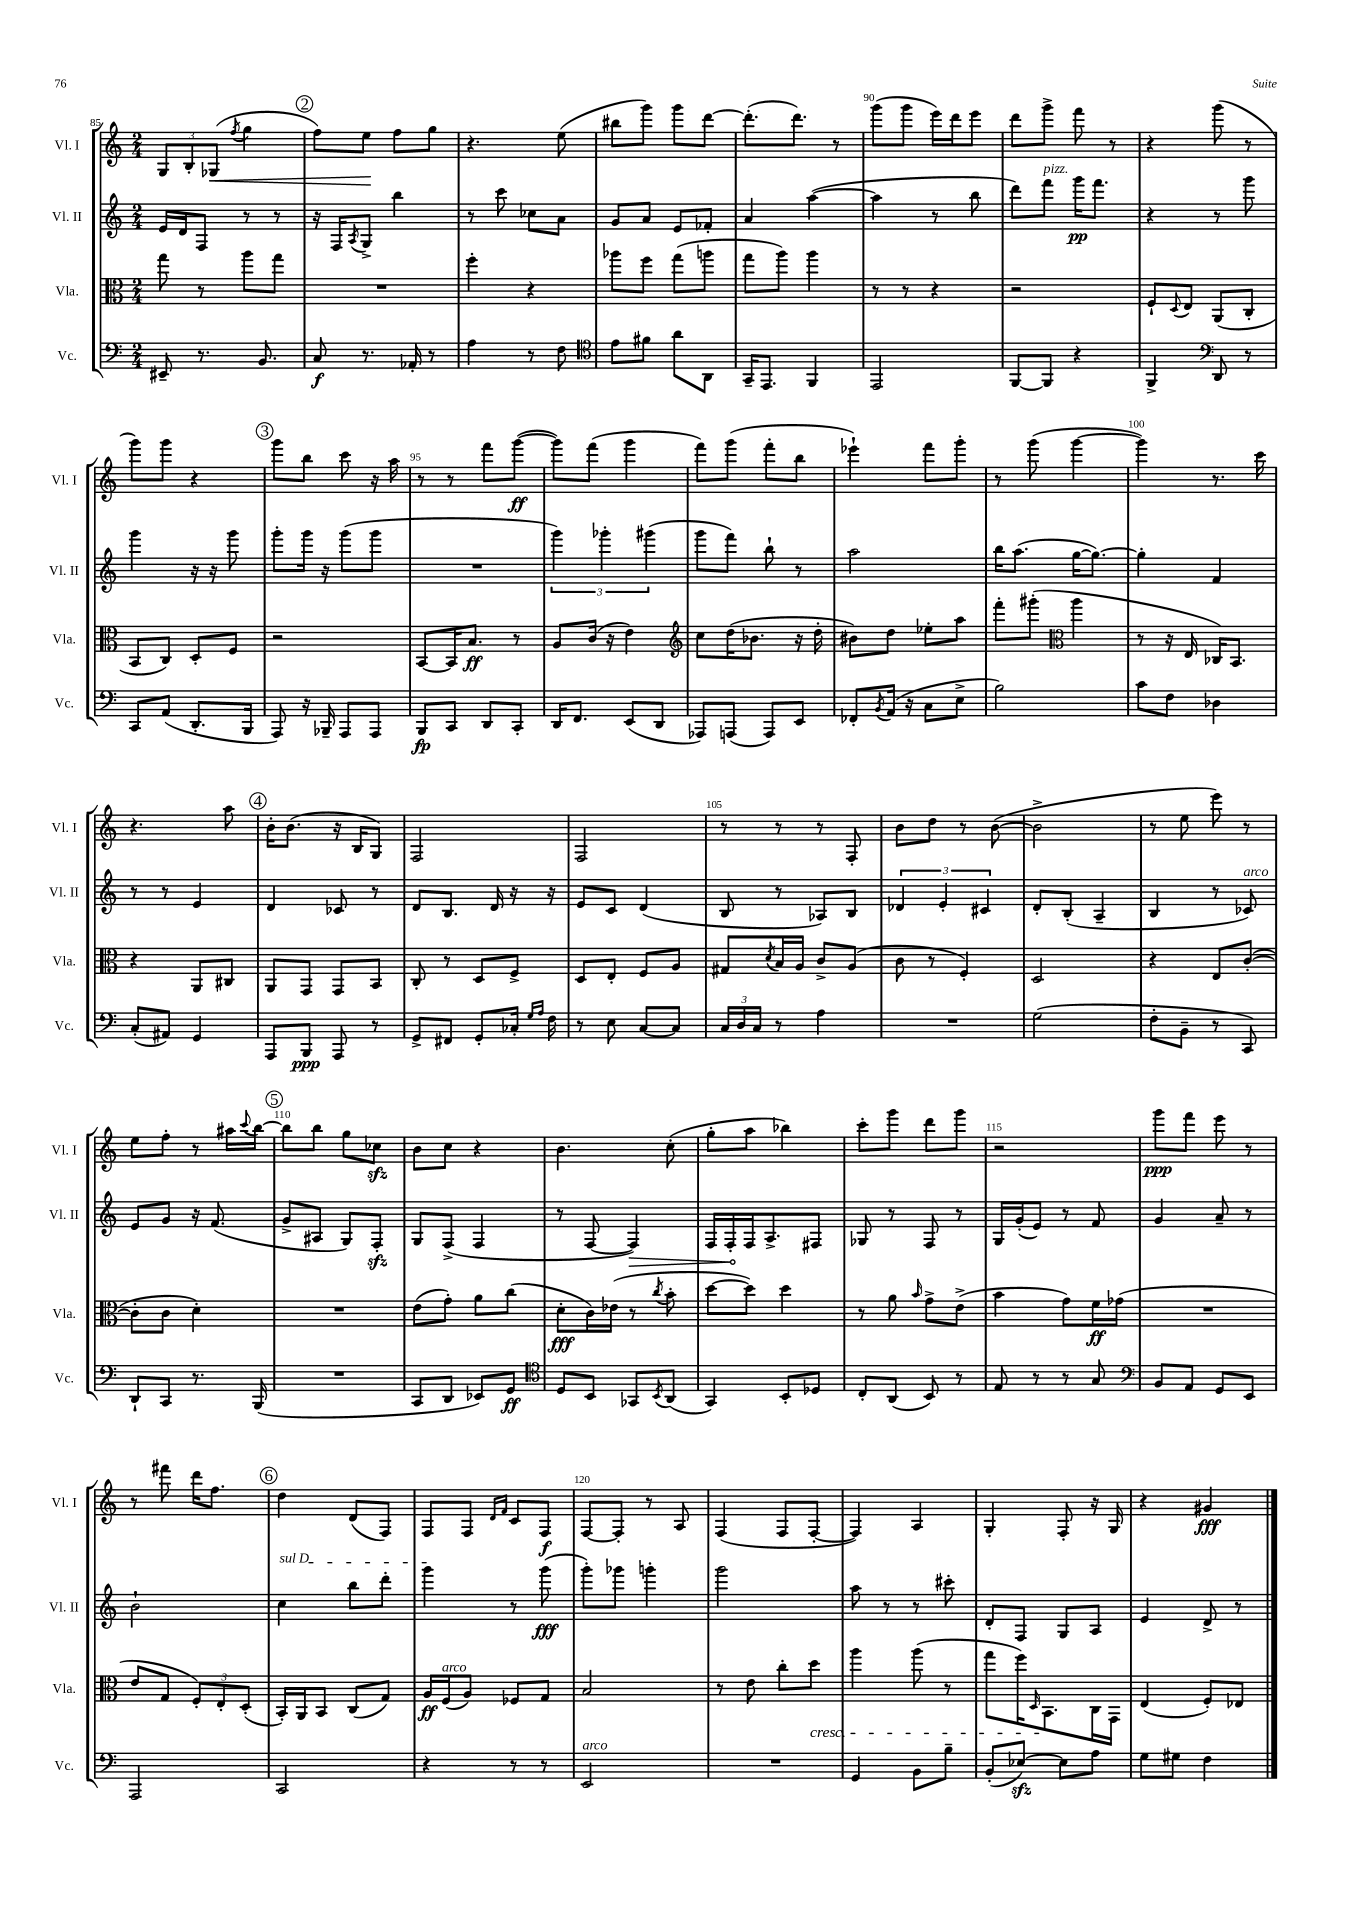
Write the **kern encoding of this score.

**kern	**kern	**kern	**kern
*staff4	*staff3	*staff2	*staff1
*clefF4	*clefC3	*clefG2	*clefG2
*k[]	*k[]	*k[]	*k[]
*M2/4	*M2/4	*M2/4	*M2/4
8EE#~	8gg	16e	12G
.	.	16d	.
.	.	.	12B'
8.r	8r	8F	.
.	.	.	(12G-
.	.	.	8qff
.	8aa	8r	4gg
8.BB	.	.	.
.	8gg	8r	.
=	=	=	=
8C	2r	16r	8ff)
.	.	16F	.
.	.	8qA	.
8.r	.	8G^	8ee
.	.	4bb	8ff
16AA-'	.	.	.
8r	.	.	8gg
=	=	=	=
4A	4ff'	8r	4.r
.	.	8ccc	.
8r	4r	8cc-	.
8F	.	8a	(8ee
=	=	=	=
*clefC4	*	*	*
8e	8aa-	8g	8bb#
8f#	8ff	8a	8ggg)
8a	(8gg	8e	8ggg
8AA	8aa	8f-'	[8ddd
=	=	=	=
16GG~	8gg	4a	(8.ddd']
8.EE	.	.	.
.	8aa)	.	.
.	.	.	8.ddd)
4FF	4aa	([4aa	.
.	.	.	8r
=	=	=	=
2EE	8r	4aa]	(8ggg
.	8r	.	8ggg
.	4r	8r	16eee)
.	.	.	16ddd
.	.	8bb	8eee
=	=	=	=
[8FF	2r	8ddd)	8ddd
8FF]	.	8fff	8ggg^
4r	.	16ggg	8fff
.	.	8.fff	.
.	.	.	8r
=	=	=	=
4FF^	8F`	4r	4r
.	8qqD	.	.
.	8E	.	.
*clefF4	*	*	*
8DD	(8AA	8r	(8ggg
8r	8C'	8ggg	8r
=	=	=	=
8CC	8BB	4ggg	8ggg)
(8AA	8C)	.	8ggg
8.DD'	8D'	16r	4r
.	.	16r	.
.	8F	8ggg	.
16BBB	.	.	.
=	=	=	=
8AAA)	2r	8ggg'	8ggg
16r	.	16ggg	8bb
16BBB-~	.	16r	.
8AAA	.	(8ggg	8ccc
8AAA	.	8ggg	16r
.	.	.	16aa
=	=	=	=
8BBB	[8BB	2r	8r
8CC	16BB]	.	8r
.	8.B	.	.
8DD	.	.	8fff
8CC'	8r	.	([8ggg
=	=	=	=
16DD	8A	6ggg)	8ggg])
8.FF	.	.	.
.	(16c	.	(8fff
.	.	6ggg-'	.
.	16r	.	.
(8EE	4e)	.	4ggg
.	.	(6ggg#	.
8DD	.	.	.
=	=	=	=
*	*clefG2	*	*
8AAA-)	8cc	8ggg	8fff)
(8AAA	(16dd	8fff)	(8ggg
.	8.b-	.	.
8AAA)	.	8bb`	8fff'
8EE	16r	8r	8bb
.	16dd'	.	.
=	=	=	=
8FF-'	8b#)	2aa	4eee-`)
8qBB	.	.	.
(16AA	8dd	.	.
16r	.	.	.
8C	8ee-'	.	8fff
8E^	8aa	.	8ggg'
=	=	=	=
2B)	8fff'	16bb	8r
.	.	(8.aa	.
.	(8ggg#'	.	(8ggg
*	*clefC3	*	*
.	4aa	[16gg	[4ggg
.	.	8.gg_)	.
=	=	=	=
8c	8r	4gg']	4ggg])
8F	16r	.	.
.	16E	.	.
4D-	16C-)	4f	8.r
.	8.BB	.	.
.	.	.	16ccc
=	=	=	=
(8C'	4r	8r	4.r
8AA#)	.	8r	.
4GG	8AA	4e	.
.	8C#	.	8aa
=	=	=	=
8AAA	8AA	4d	16b'
.	.	.	(8.b
8BBB	8GG	.	.
8AAA	8GG	8c-	16r
.	.	.	16B
8r	8BB	8r	8G)
=	=	=	=
8GG^	8C'	8d	2F
8FF#	8r	8.B	.
8GG'	8D	.	.
.	.	16d	.
16C-'	8F^	16r	.
16qqG	.	.	.
16qqA	.	.	.
16F	.	16r	.
=	=	=	=
8r	8D	8e	2F
8E	8E'	8c	.
[8C	8F	(4d	.
8C]	8A	.	.
=	=	=	=
24C	8G#	8B	8r
24D	.	.	.
24C	.	.	.
.	8qd	.	.
8r	16B	8r	8r
.	16A	.	.
4A	8c^	8A-)	8r
.	(8A	8B	8F'
=	=	=	=
2r	8c	6d-	8b
.	8r	.	8dd
.	.	6e'	.
.	4F')	.	8r
.	.	6c#	.
.	.	.	([8b
=	=	=	=
(2G	2D	8d'	2b^]
.	.	(8B'	.
.	.	4A~	.
=	=	=	=
8F'	4r	4B	8r
8BB~	.	.	8ee
8r	8E	8r	8eee)
8CC)	([8c'	8c-)	8r
=	=	=	=
8DD`	8c']	8e	8ee
8CC	8c	8g	8ff'
8.r	4d')	16r	8r
.	.	(8.f	.
.	.	.	16aa#
.	.	.	8qqccc
(16BBB	.	.	[16bb
=	=	=	=
2r	2r	8g^	8bb]
.	.	8A#	8bb
.	.	8G)	8gg
.	.	8F'	8cc-
=	=	=	=
8CC	(8e	8G	8b
8DD	8g')	(8F^	8cc
8EE-)	8a	4F	4r
8GG	(8cc	.	.
=	=	=	=
*clefC4	*	*	*
8D	8d'	8r	4.b
8BB	16c)	[8F	.
.	(16e-	.	.
8GG-	8r	4F])	.
8qBB	8qcc	.	.
(8AA	8b'	.	(8cc'
=	=	=	=
4GG)	[8dd	16F	8gg'
.	.	16F'	.
.	8dd])	16F	8aa
.	.	8.A^	.
8BB'	4dd	.	4bb-)
8D-	.	8F#	.
=	=	=	=
8C'	8r	8G-	8ccc'
(8AA	8a	8r	8ggg
.	16qqb	.	.
8BB)	8g^	8F	8ddd
8r	(8e^	8r	8ggg
=	=	=	=
8E	4b	16G	2r
.	.	(16g'	.
8r	.	8e)	.
8r	8g)	8r	.
8G	16f	8f	.
.	(16g-	.	.
=	=	=	=
*clefF4	*	*	*
8BB	2r	4g	8ggg
8AA	.	.	8fff
8GG	.	8a~	8eee
8EE	.	8r	8r
=	=	=	=
2AAA	8e	2b`	8r
.	8G	.	8fff#
.	12F')	.	16ddd
.	.	.	8.ff
.	12E'	.	.
.	(12D'	.	.
=	=	=	=
2CC	16BB')	4cc	4dd
.	16AA	.	.
.	8BB	.	.
.	(8C	8bb	(8d
.	8G)	8ddd'	8F)
=	=	=	=
4r	16A	4ggg	8F
.	(16F	.	.
.	8A)	.	8F
.	.	.	16qqd
.	.	.	16qqf
8r	8F-	8r	8c
8r	8G	(8ggg	8F
=	=	=	=
2EE	2B	8ggg')	[8F
.	.	8ggg-	8F']
.	.	4ggg'	8r
.	.	.	8A
=	=	=	=
2r	8r	2ggg	(4F
.	8e	.	.
.	8cc'	.	8F
.	8dd	.	[8F'
=	=	=	=
4GG	4aa	8aa	4F])
.	.	8r	.
8BB	(8aa	8r	4A
8B~	8r	8ccc#'	.
=	=	=	=
(8BB'	8gg	8d'	4G'
[8E-)	16ff)	8F	.
.	16qqD	.	.
.	8.BB	.	.
8E-]	.	8G	8F'
8A	16C	8A	16r
.	16GG	.	16G
=	=	=	=
8G	(4E	4e	4r
8G#	.	.	.
4F	8F')	8d^	4g#
.	8E-	8r	.
==	==	==	==
*-	*-	*-	*-
